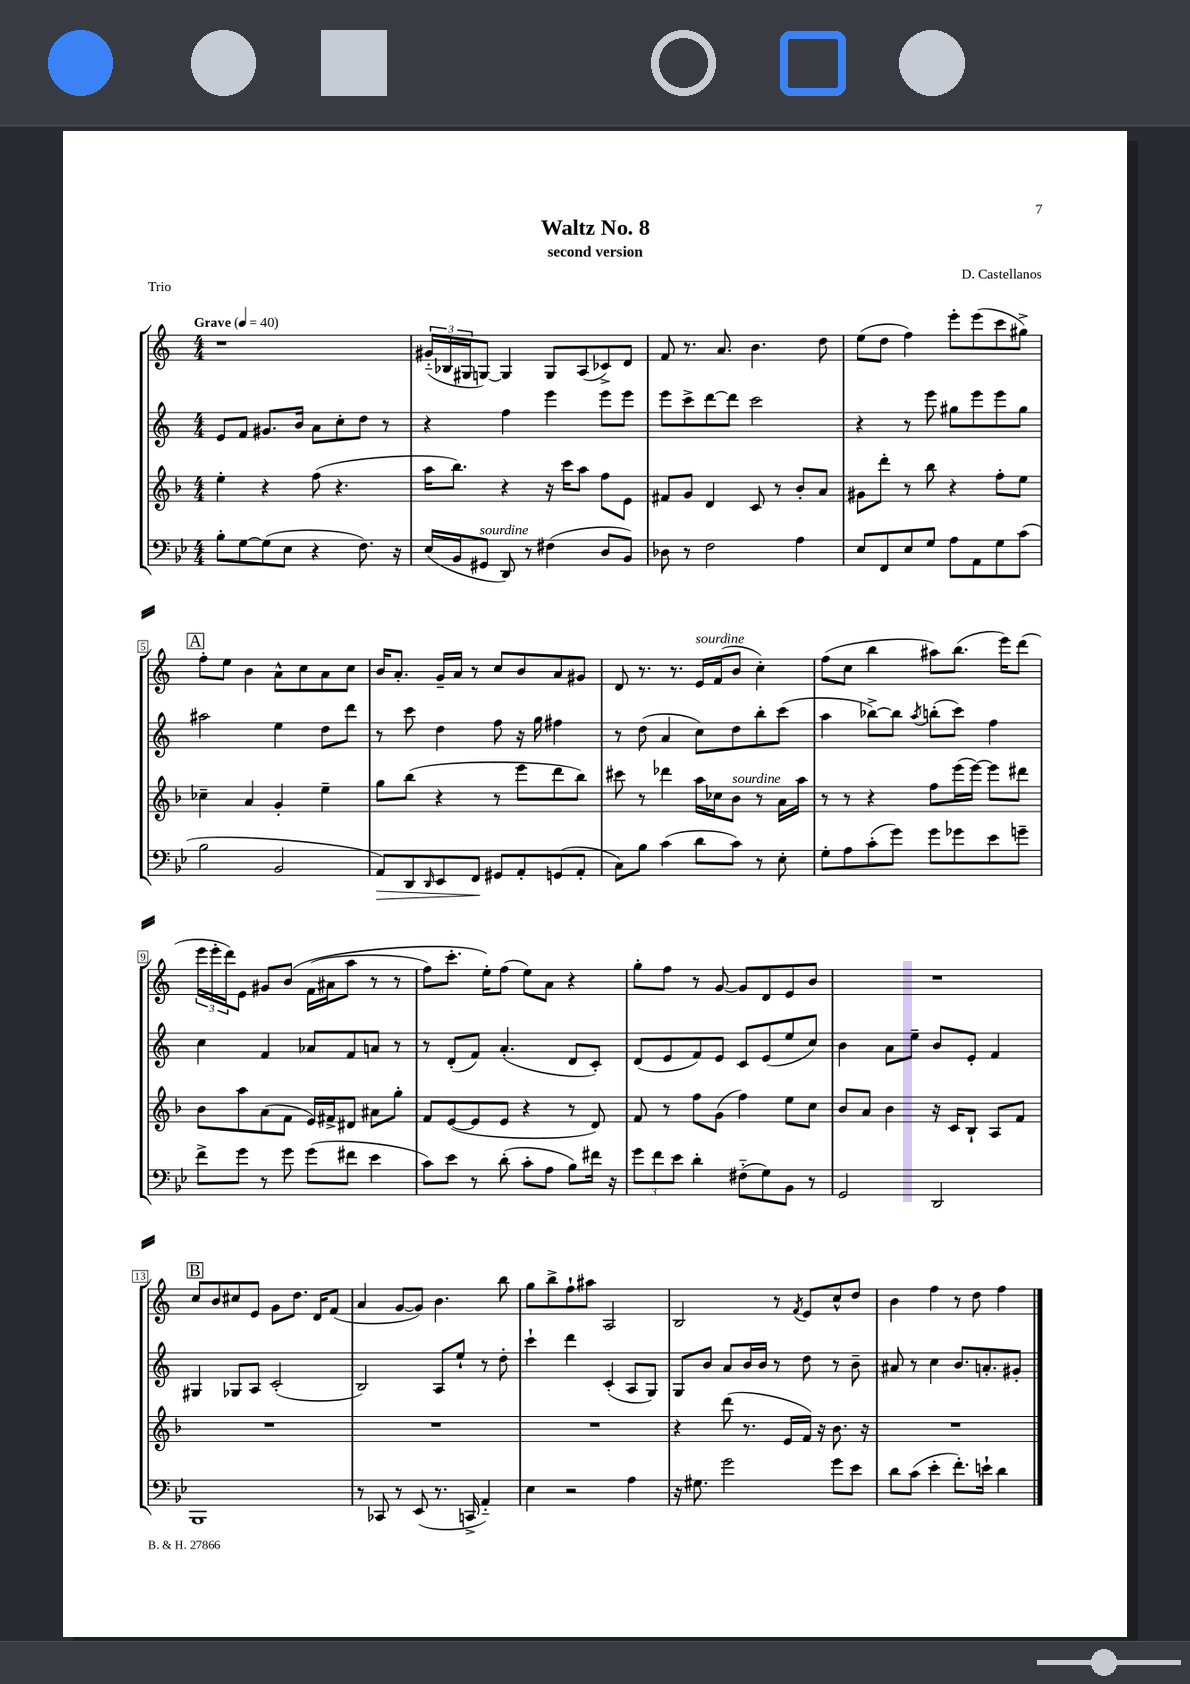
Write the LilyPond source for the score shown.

\header { title = "Waltz No. 8" composer = "D. Castellanos" subtitle = "second version" piece = "Trio" }
<<
\new StaffGroup <<
\new Staff = "s0" {
    \clef treble \key c \major \numericTimeSignature \time 4/4 \tempo "Grave" 4 = 40
    r1 |
    \tuplet 3/2 { gis'16-_( bes16 gis16 } g8~) g4 g8 a8( ces'8->) d'8 |
    f'8 r8. a'8. b'4. d''8 |
    e''8( d''8 f''4) e'''8-. e'''8( c'''8 gis''8->) |
    \mark \markup { \box "A" } f''8-. e''8 b'4 a'8-^ c''8 a'8 c''8 |
    b'16 a'8.-. g'16-- a'16 r8 c''8 b'8 a'8 gis'8 |
    d'8 r8. r8. e'16^\markup { \italic "sourdine" } f'16( b'8 c''4-.) |
    f''8( c''8 b''4 ais''8) b''8.( e'''16) d'''8( |
    \tuplet 3/2 { e'''16 e'''16-. d'''16) } e'8 gis'8 b'8\( f'16( ais'16 a''8 r8 r8 |
    f''8) c'''8.-. e''16-.\) f''8( e''8) a'8 r4 |
    g''8-. f''8 r8 g'8~ g'8 d'8 e'8 b'8 |
    R1 |
    \mark \markup { \box "B" } c''8 b'8 cis''8 e'8 g'8 d''8. d'16 f'8( |
    a'4 g'8~ g'8) b'4. b''8 |
    g''8 b''8-> f''8-! ais''8 a2 |
    b2 r8 \acciaccatura { f'8 } e'8 c''8-^ d''8 |
    b'4 f''4 r8 d''8 f''4 \bar "|." |
}
\new Staff = "s1" {
    \clef treble \key c \major \numericTimeSignature \time 4/4
    e'8 f'8 gis'8. b'16 a'8 c''8-. d''8 r8 |
    r4 f''4 e'''4 e'''8 e'''8 |
    e'''8 c'''8-> d'''8~ d'''8 c'''2 |
    r4 r8 e'''8 gis''8 e'''8 e'''8 gis''8 |
    \mark \markup { \box "A" } ais''2 e''4 d''8 d'''8 |
    r8 c'''8 d''4 f''8 r16 g''16 fis''4 |
    r8 d''8( a'4 c''8) d''8 b''8-. c'''8( |
    a''4 bes''8~->) bes''8 \acciaccatura { a''8 } b''8-.( c'''8) f''4 |
    c''4 f'4 aes'8 f'8 a'8 r8 |
    r8 d'8-.( f'8) a'4.-.( d'8 c'8-.) |
    d'8( e'8 f'8) e'8 c'8 e'8( e''8 c''8) |
    b'4 a'8 e''8-- b'8 e'8-. f'4 |
    \mark \markup { \box "B" } gis4 ges8 a8 c'2-.( |
    b2) a8 e''8-! r8 d''8-. |
    c'''4-! d'''4 c'4-.( a8 g8) |
    g8 b'8 a'8 b'16 b'16 r8 d''8 r8 b'8-- |
    ais'8 r8 c''4 b'8. a'8.-. gis'8-. \bar "|." |
}
\new Staff = "s2" {
    \clef treble \key f \major \numericTimeSignature \time 4/4
    e''4-. r4 f''8( r4. |
    a''16 bes''8.) r4 r16 c'''16 a''8 f''8 e'8 |
    fis'8 g'8 d'4 c'8 r8 bes'8-. a'8 |
    gis'8 d'''8-. r8 bes''8 r4 f''8-. e''8 |
    \mark \markup { \box "A" } ces''4-- a'4 g'4-. e''4-- |
    g''8 bes''8( r4 r8 e'''8 d'''8 bes''8) |
    cis'''8 r8 des'''4 a''16 ces''16 bes'8^\markup { \italic "sourdine" } r8 a'16 a''16 |
    r8 r8 r4 f''8 e'''16( e'''16~) e'''8 dis'''8 |
    bes'8 a''8 a'8( f'8 e'16) fis'16-> dis'8 ais'8 g''8-. |
    f'8 e'8~( e'8 e'8 r4 r8 d'8) |
    f'8 r8 f''8 g'8( f''4) e''8 c''8 |
    bes'8 a'8 bes'4 r16 c'16 bes8-! a8 f'8 |
    \mark \markup { \box "B" } R1 |
    R1 |
    R1 |
    r4 d'''8( r8. e'16 f'16) r16 bes'8. r16 |
    R1 \bar "|." |
}
\new Staff = "s3" {
    \clef bass \key bes \major \numericTimeSignature \time 4/4
    bes8-. g8~ g8( ees8 r4 f8.) r16 |
    ees16( bes,16 gis,8^\markup { \italic "sourdine" } d,8) r8 fis4( d8 bes,8) |
    des8 r8 f2 a4 |
    ees8 f,8 ees8 g8 a8 a,8 g8 c'8( |
    \mark \markup { \box "A" } bes2 bes,2 |
    a,8\>) d,8 \grace { d,16 } ees,8 f,8\! gis,8 a,8-. g,8( a,8-. |
    c8) bes8 c'4( d'8 c'8) r8 ees8-. |
    g8-. a8 c'8-.( g'8) g'8 ges'8 ees'8 g'8-- |
    f'8-> g'8 r8 g'8 g'8( fis'8 ees'4 |
    c'8) ees'8 r8 d'8-.( c'8-. a8 bes8) fis'16 r16 |
    \tuplet 3/2 { g'8 f'8 ees'8 } d'4-. fis8-_( g8) bes,8 r8 |
    g,2 d,2 |
    \mark \markup { \box "B" } bes,,1 |
    r8 ces,8 r8 ees,8( r8. c,16-> a,4-_) |
    ees4 r2 a4 |
    r16 gis8. g'2 g'8 ees'8 |
    d'8 c'8( ees'4-. f'8.-.) e'16-! d'4 \bar "|." |
}
>>
>>
\layout { \context { \Score \override BarNumber.stencil = #(make-stencil-boxer 0.1 0.3 ly:text-interface::print) } }
